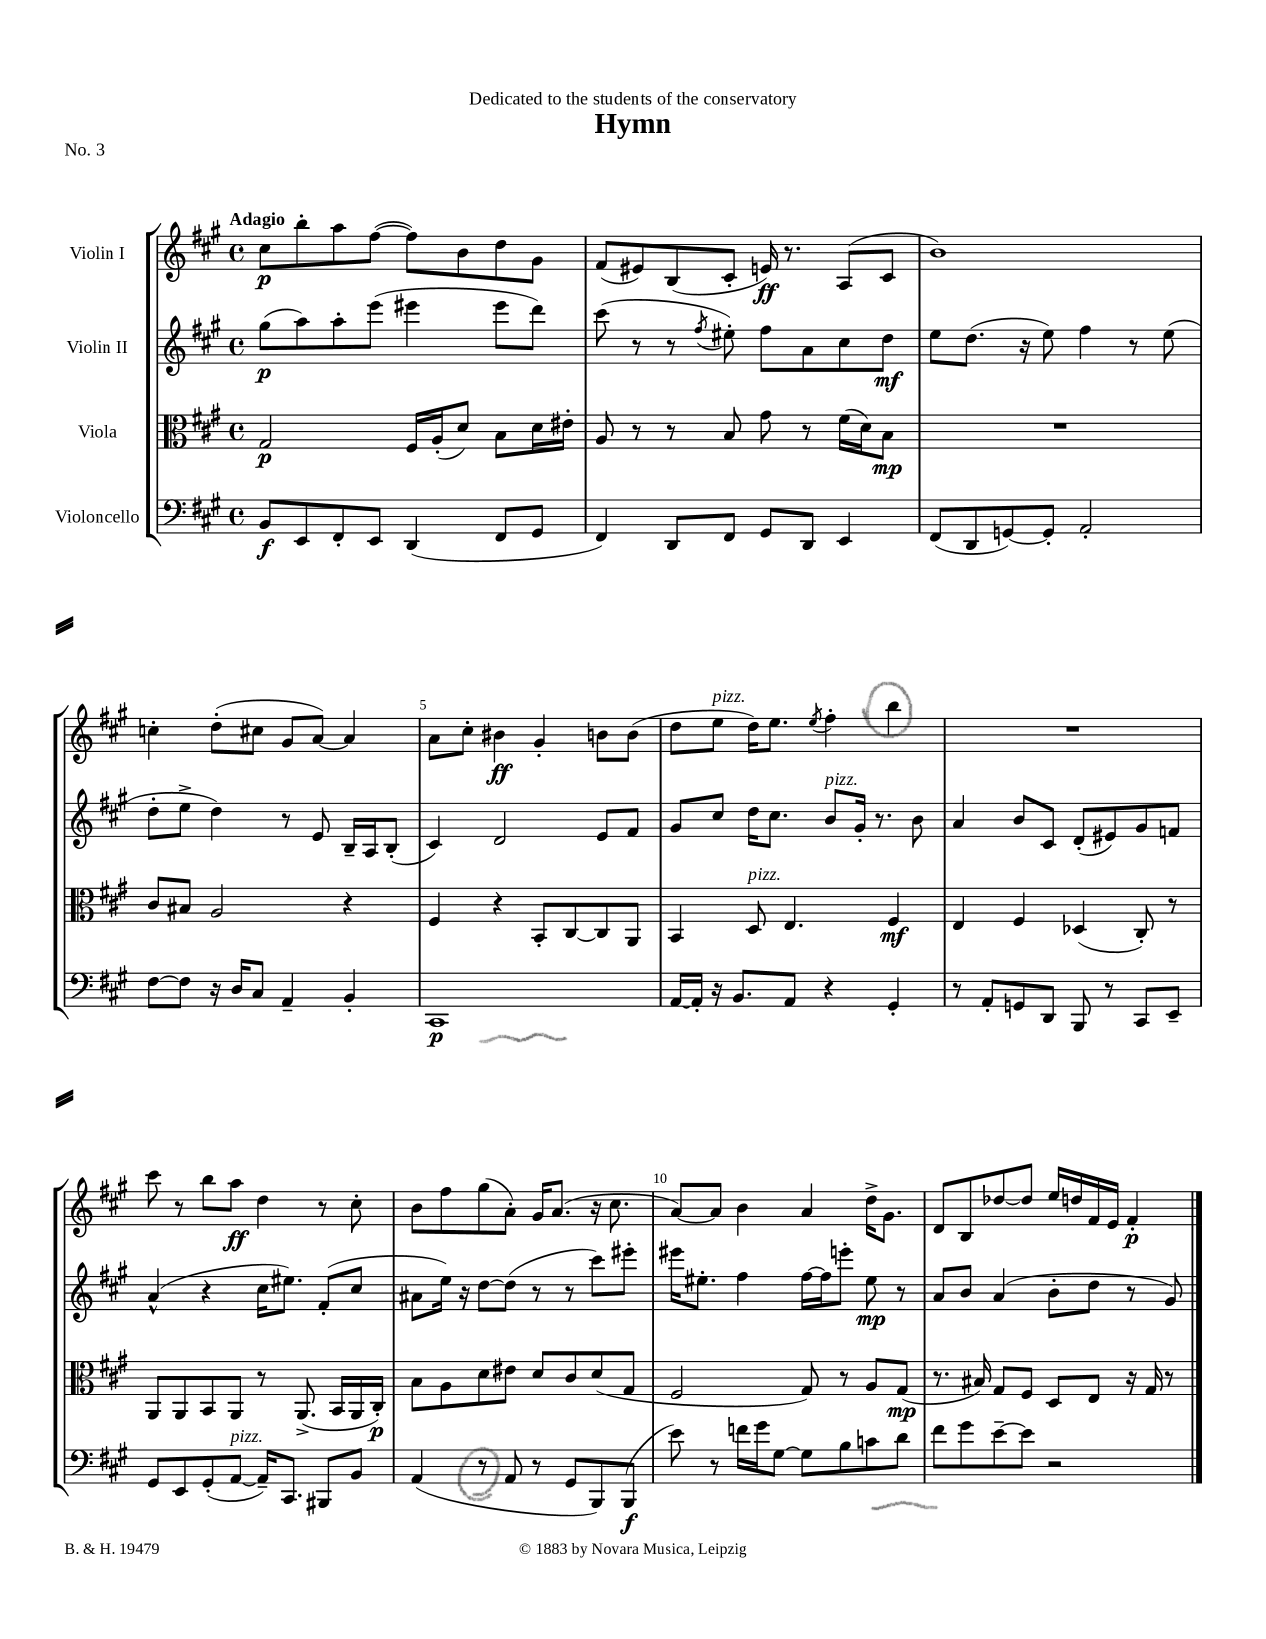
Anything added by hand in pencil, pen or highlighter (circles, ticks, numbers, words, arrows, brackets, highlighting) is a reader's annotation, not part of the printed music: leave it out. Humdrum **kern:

**kern	**kern	**kern	**kern
*staff4	*staff3	*staff2	*staff1
*clefF4	*clefC3	*clefG2	*clefG2
*k[f#c#g#]	*k[f#c#g#]	*k[f#c#g#]	*k[f#c#g#]
*M4/4	*M4/4	*M4/4	*M4/4
*met(c)	*met(c)	*met(c)	*met(c)
8BB	2G#	(8gg#	8cc#
8EE	.	8aa)	8bb'
8FF#'	.	8aa'	8aa
8EE	.	(8eee	([8ff#
(4DD	16F#	4eee#	8ff#])
.	(16A'	.	.
.	8d)	.	8b
8FF#	8B	8eee#	8dd
8GG#	16d	8ddd)	8g#
.	16e#'	.	.
=	=	=	=
4FF#)	8A	(8ccc#	(8f#
.	8r	8r	8e#)
8DD	8r	8r	(8B
.	.	8qff#	.
8FF#	8B	8ee#')	8c#'
8GG#	8g#	8ff#	16e)
.	.	.	8.r
8DD	8r	8a	.
4EE	(16f#	8cc#	(8A
.	16d)	.	.
.	8B	8dd	8c#
=	=	=	=
(8FF#	1r	8ee	1b)
8DD	.	(8.dd	.
[8GG)	.	.	.
.	.	16r	.
8GG']	.	8ee)	.
2AA'	.	4ff#	.
.	.	8r	.
.	.	(8ee	.
=	=	=	=
[8F#	8c#	8dd'	4cc'
8F#]	8B#	8ee^	.
16r	2A	4dd)	(8dd'
16D	.	.	.
8C#	.	.	8cc#
4AA~	.	8r	8g#
.	.	8e	[8a)
4BB'	4r	16B~	4a]
.	.	16A	.
.	.	(8B'	.
=	=	=	=
1CC#	4F#	4c#)	8a
.	.	.	8cc#'
.	4r	2d	4b#
.	8BB'	.	4g#'
.	[8C#	.	.
.	8C#]	8e	8b
.	8AA	8f#	(8b
=	=	=	=
[16AA	4BB	8g#	8dd
16AA']	.	.	.
16r	.	8cc#	8ee
8.BB	.	.	.
.	8D	16dd	16dd)
.	.	8.cc#	8.ee
8AA	4.E	.	.
.	.	.	8qee
4r	.	8b	4ff#'
.	.	16g#'	.
.	.	8.r	.
4GG#'	4F#	.	4bb
.	.	8b	.
=	=	=	=
8r	4E	4a	1r
8AA'	.	.	.
8GG	4F#	8b	.
8DD	.	8c#	.
8BBB	(4D-	(8d'	.
8r	.	8e#)	.
8CC#	8C#')	8g#	.
8EE~	8r	8f	.
=	=	=	=
8GG#	8AA	(4a^^	8ccc#
8EE	8AA	.	8r
(8GG#'	8BB	4r	8bb
[8AA	8AA	.	8aa
16AA~])	8r	16cc#	4dd
8.CC#	.	8.ee#)	.
.	(8.AA^	.	.
8BBB#	.	(8f#'	8r
.	16BB	.	.
8BB	16AA	8cc#	8cc#'
.	16C#')	.	.
=	=	=	=
(4AA	8B	8a#	8b
.	8A	16ee)	8ff#
.	.	16r	.
8r	8d	[8dd	(8gg#
8AA	8e#	(8dd]	8a')
8r	8d	8r	16g#
.	.	.	(8.a
8GG#	8c#	8r	.
8BBB)	(8d	8ccc#)	16r
.	.	.	8.cc#
(8BBB	8G#	8eee#'	.
=	=	=	=
8e)	2F#	16eee#	[8a)
.	.	8.ee#'	.
8r	.	.	8a]
16f	.	4ff#	4b
16g#	.	.	.
[8G#	.	.	.
8G#]	8G#)	[16ff#	4a
.	.	16ff#]	.
8B	8r	8eee'	.
8c	8A	8ee#	16dd^
.	.	.	8.g#
8d	(8G#	8r	.
=	=	=	=
8f#	8.r	8a	8d
8g#	.	8b	8B
.	16B#)	.	.
[8e~	8G#	(4a	[8dd-
8e]	8F#	.	8dd-]
2r	8D	8b'	16ee
.	.	.	16dd
.	8E	8dd	16f#
.	.	.	16e
.	16r	8r	4f#'
.	16G#	.	.
.	8r	8g#)	.
==	==	==	==
*-	*-	*-	*-
